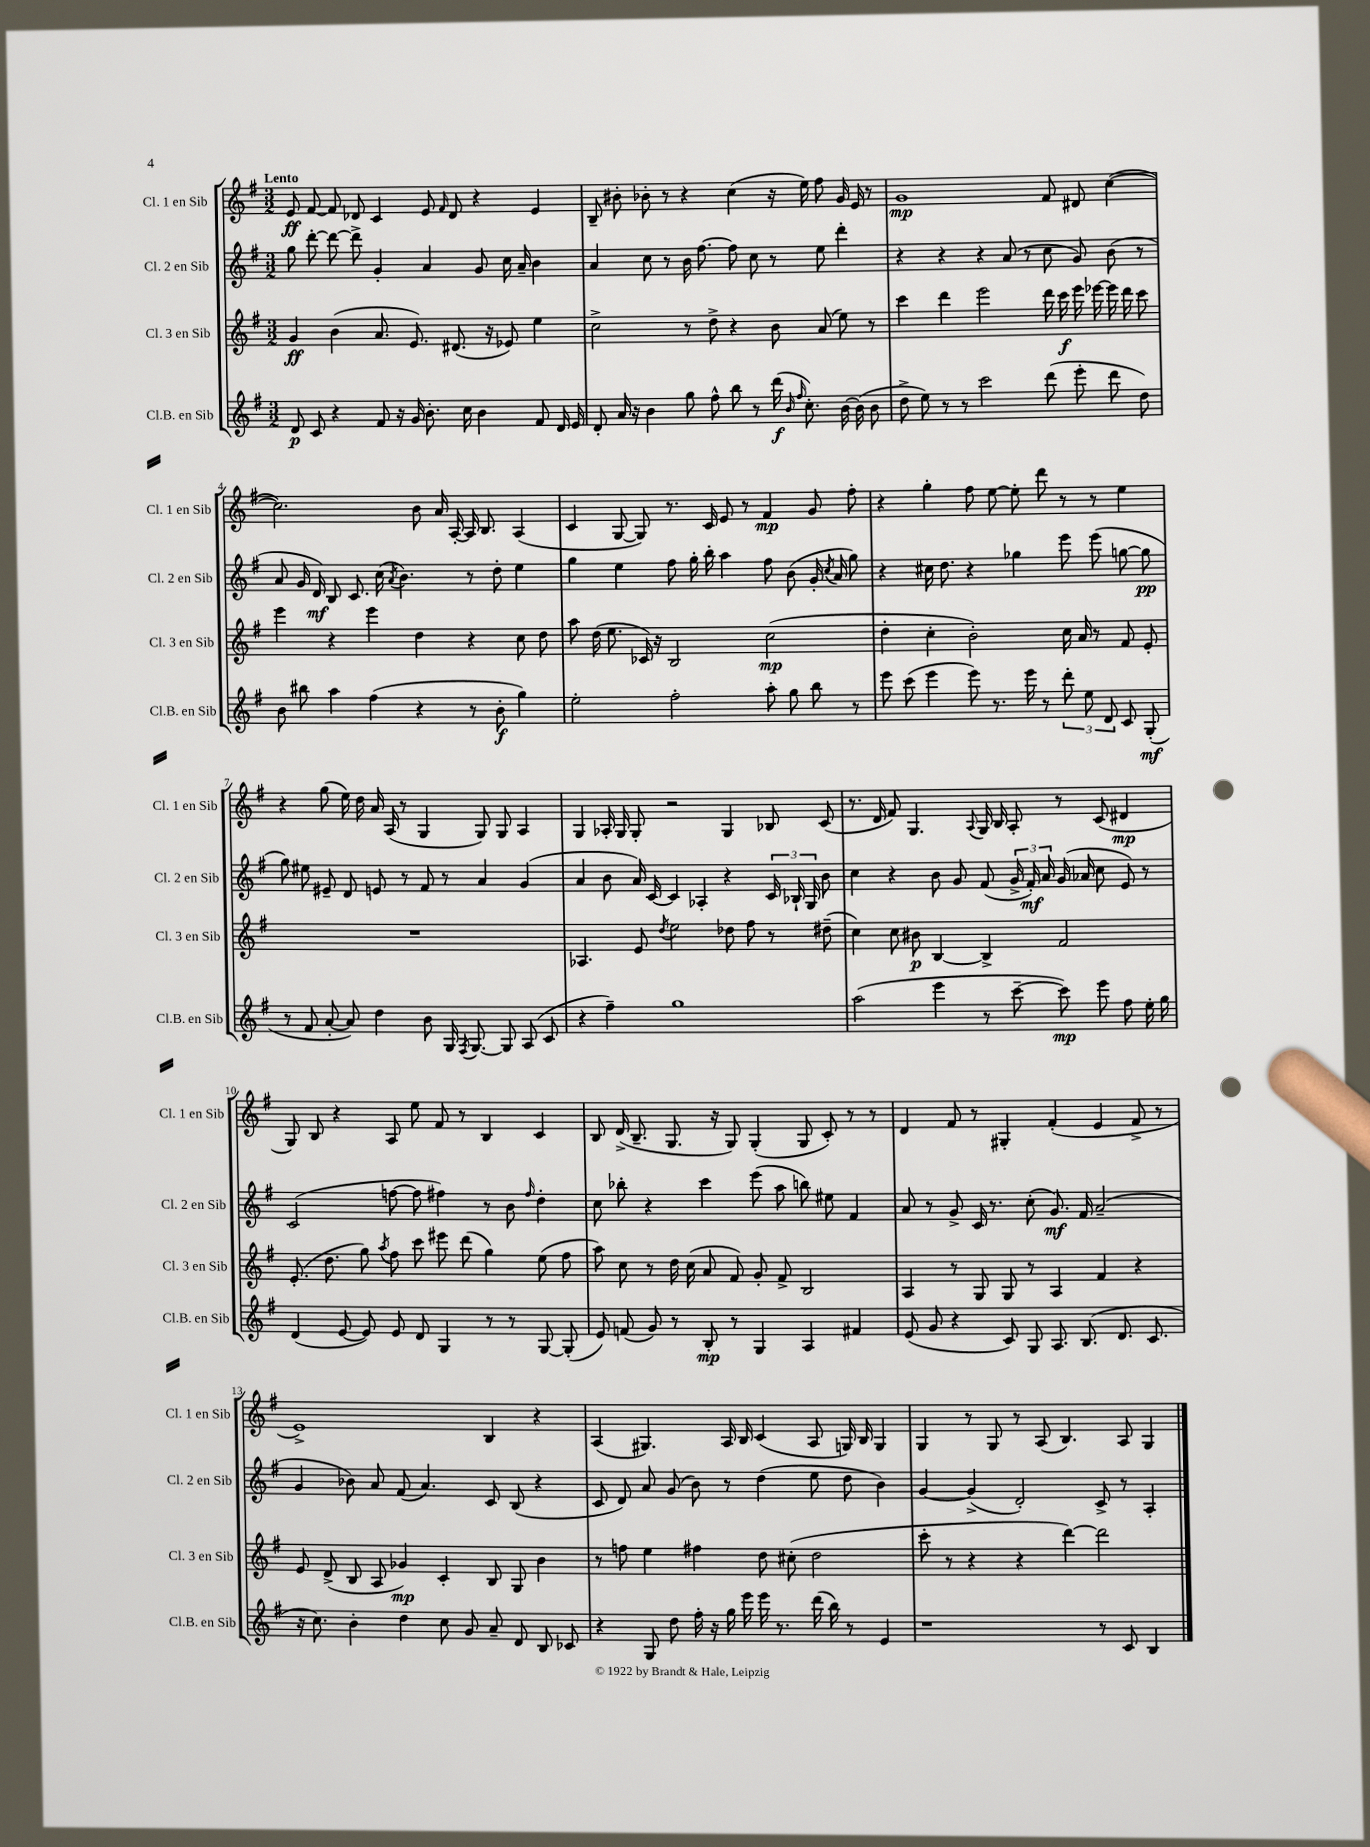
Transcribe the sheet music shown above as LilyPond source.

<<
\new StaffGroup <<
\new Staff = "s0" \with { instrumentName = "Cl. 1 en Sib" shortInstrumentName = "Cl. 1 en Sib" } {
    \clef treble \key g \major \numericTimeSignature \time 3/2 \tempo "Lento"
    \autoBeamOff e'8\ff fis'8~ fis'8 des'8 c'4 e'8 \grace { fis'16 } des'8 r4 e'4 |
    b8-- bis'8-. bes'8-. r8 r4 c''4( r16 e''16) fis''8 g'16 e'16 r8 |
    g'1\mp fis'8 dis'8 c''4~( |
    c''2.) b'8 a'16 a16~-. a16 b8. a4( |
    c'4 g8~ g8) r8. c'16 e'8 r8 fis'4\mp g'8 fis''8-. |
    r4 g''4-. fis''8 e''8~ e''8-. d'''8 r8 r8 e''4 |
    r4 g''8( e''16) d''16 a'16 a16( r8 g4 g8) g8 a4 |
    g4 aes16-. g16 g8-. r2 g4 bes8 c'8( |
    r8. d'16 fis'8) g4. \appoggiatura { a8 } g16 b16 a8-. r8 c'8( dis'4\mp |
    g8) b8 r4 a8 e''8 fis'8 r8 b4 c'4 |
    b8 d'16->( b8.-- g8. r16 g8) g4-.( g8 c'8-.) r8 r8 |
    d'4 fis'8 r8 gis4-. fis'4-.( e'4 fis'8-> r8 |
    e'1->) b4 r4 |
    a4( gis4.) a16 b16 c'4( a8 g16) b16 g4 |
    g4 r8 g8 r8 a8( b4.) a8 g4 \bar "|." |
}
\new Staff = "s1" \with { instrumentName = "Cl. 2 en Sib" shortInstrumentName = "Cl. 2 en Sib" } {
    \clef treble \key g \major \numericTimeSignature \time 3/2
    \autoBeamOff g''8 d'''8~-. d'''8~ d'''8-> g'4-. a'4 g'8 c''16 a'16-- b'4 |
    a'4 c''8 r8 b'16 fis''8.~ fis''8 c''8 r8 e''8 d'''4-. |
    r4 r4 r4 a'8( r8 c''8 g'8) b'8( r8 |
    a'8 g'16 d'16\mf) b8 c'8. c''16( \acciaccatura { a'8 } b'4.) r8 d''8-. e''4 |
    g''4 e''4 fis''8 g''16-. b''16-. a''4 fis''8 b'8( g'16-. \acciaccatura { c''8 } a'16 g''8) |
    r4 cis''16 d''8. r4 ges''4 e'''8 e'''8( g''8~ g''8\pp |
    g''8) eis''8 eis'8-- d'8 e'8 r8 fis'8 r8 a'4 g'4( |
    a'4 b'8 a'16) c'16~ c'4 aes4-. r4 \tuplet 3/2 { c'16 bes16-! g16 } b'8 |
    c''4 r4 b'8 g'8 fis'8( \tuplet 3/2 { g'16-> fis'16-.\mf) a'16 } g'16( aes'16 c''8 e'8) r8 |
    c'2( f''8~ f''8 fis''4) r8 b'8 \grace { fis''16 } d''4-. |
    c''8 bes''8-. r4 c'''4 e'''8( a''8 b''8) eis''8 fis'4 |
    a'8 r8 g'8-> c'16 r8. c''8-.( g'8.\mf) fis'16 a'2--( |
    g'4 bes'8) a'8 fis'8( a'4.) c'8 b8( r4 |
    c'8 d'8) a'8 g'8( b'8) r8 d''4( e''8 d''8 b'4) |
    g'4~ g'4->( d'2-.) c'8-> r8 a4-. \bar "|." |
}
\new Staff = "s2" \with { instrumentName = "Cl. 3 en Sib" shortInstrumentName = "Cl. 3 en Sib" } {
    \clef treble \key g \major \numericTimeSignature \time 3/2
    \autoBeamOff g'4\ff b'4( a'8. e'8.) dis'8.( r16 ees'8) e''4 |
    c''2-> r8 d''8-> r4 b'8 a'8( e''8) r8 |
    c'''4 d'''4 e'''2 d'''16 c'''16\f e'''16 ees'''16~ ees'''16 d'''16 c'''8 |
    e'''4 r4 e'''4 d''4 r4 c''8 d''8 |
    a''8 d''16( e''8. ces'16) r16 b2 c''2\mp( |
    d''4-. c''4-. b'2-.) c''16 a'16 r8 fis'8 e'8-. |
    R1. |
    aes4. e'8 \acciaccatura { d''8 } e''2 des''8 fis''8 r8 dis''8--( |
    c''4) c''8 bis'8\p b4~ b4-> fis'2 |
    e'8.-.( d''8. g''8) \acciaccatura { a''8 } fis''8 c'''8 eis'''8 d'''8( g''4) e''8( fis''8 |
    a''8) c''8 r8 d''16 c''16( a'8 fis'8) g'8-. fis'8-> b2 |
    a4 r8 g8 g8 r8 a4 fis'4 r4 |
    e'8 d'8->( b8 a8 ges'4\mp) c'4-. b8 g8 b'4 |
    r8 f''8 e''4 fis''4 d''8 cis''8-.( d''2 |
    c'''8-. r8 r4 r4 d'''4~) d'''2 \bar "|." |
}
\new Staff = "s3" \with { instrumentName = "Cl.B. en Sib" shortInstrumentName = "Cl.B. en Sib" } {
    \clef treble \key g \major \numericTimeSignature \time 3/2
    \autoBeamOff d'8\p c'8 r4 fis'8 r16 g'16 b'8.-. c''16 b'4 fis'8 d'16 e'16 |
    d'8-. a'16 r16 b'4 g''8 fis''8-^ b''8 r8 d'''16\f( \grace { b'16 fis''16 } c''8.-.) b'16~ b'16( b'8 |
    d''8-> e''8) r8 r8 c'''2 d'''8( e'''8-. d'''8 d''8) |
    b'8 bis''8 a''4 fis''4( r4 r8 b'8-.\f g''4) |
    e''2-. fis''2-. a''8-. g''8 b''8 r8 |
    e'''8 c'''8( e'''4 e'''8) r8. e'''16 r8 \tuplet 3/2 { d'''8-. e''8 d'8 } c'8 g8-.\mf( |
    r8 fis'8 a'8~-. a'8) d''4 b'8 g16 \acciaccatura { fis8 } g8.~ g8 a8( c'8 |
    r4 fis''4--) g''1 |
    a''2( e'''4 r8 c'''8~-- c'''8\mp) e'''8 fis''8 e''16-. g''16 |
    d'4( e'8~ e'8) e'8 d'8 g4 r8 r8 g8~ g8-.( |
    e'8) f'8( g'8) r8 b8-.\mp r8 g4 a4 fis'4 |
    e'8( g'8 r4 c'8) g8 a8. b8.( d'8. c'8. |
    r16 c''8.) b'4-. d''4 c''8 g'8 a'8-- d'8 b8 ces'8 |
    r4 g8 d''8 fis''16-. r16 g''16 e'''16 e'''16 r8. d'''16( b''16) r8 e'4 |
    r1 r8 c'8 b4 \bar "|." |
}
>>
>>
